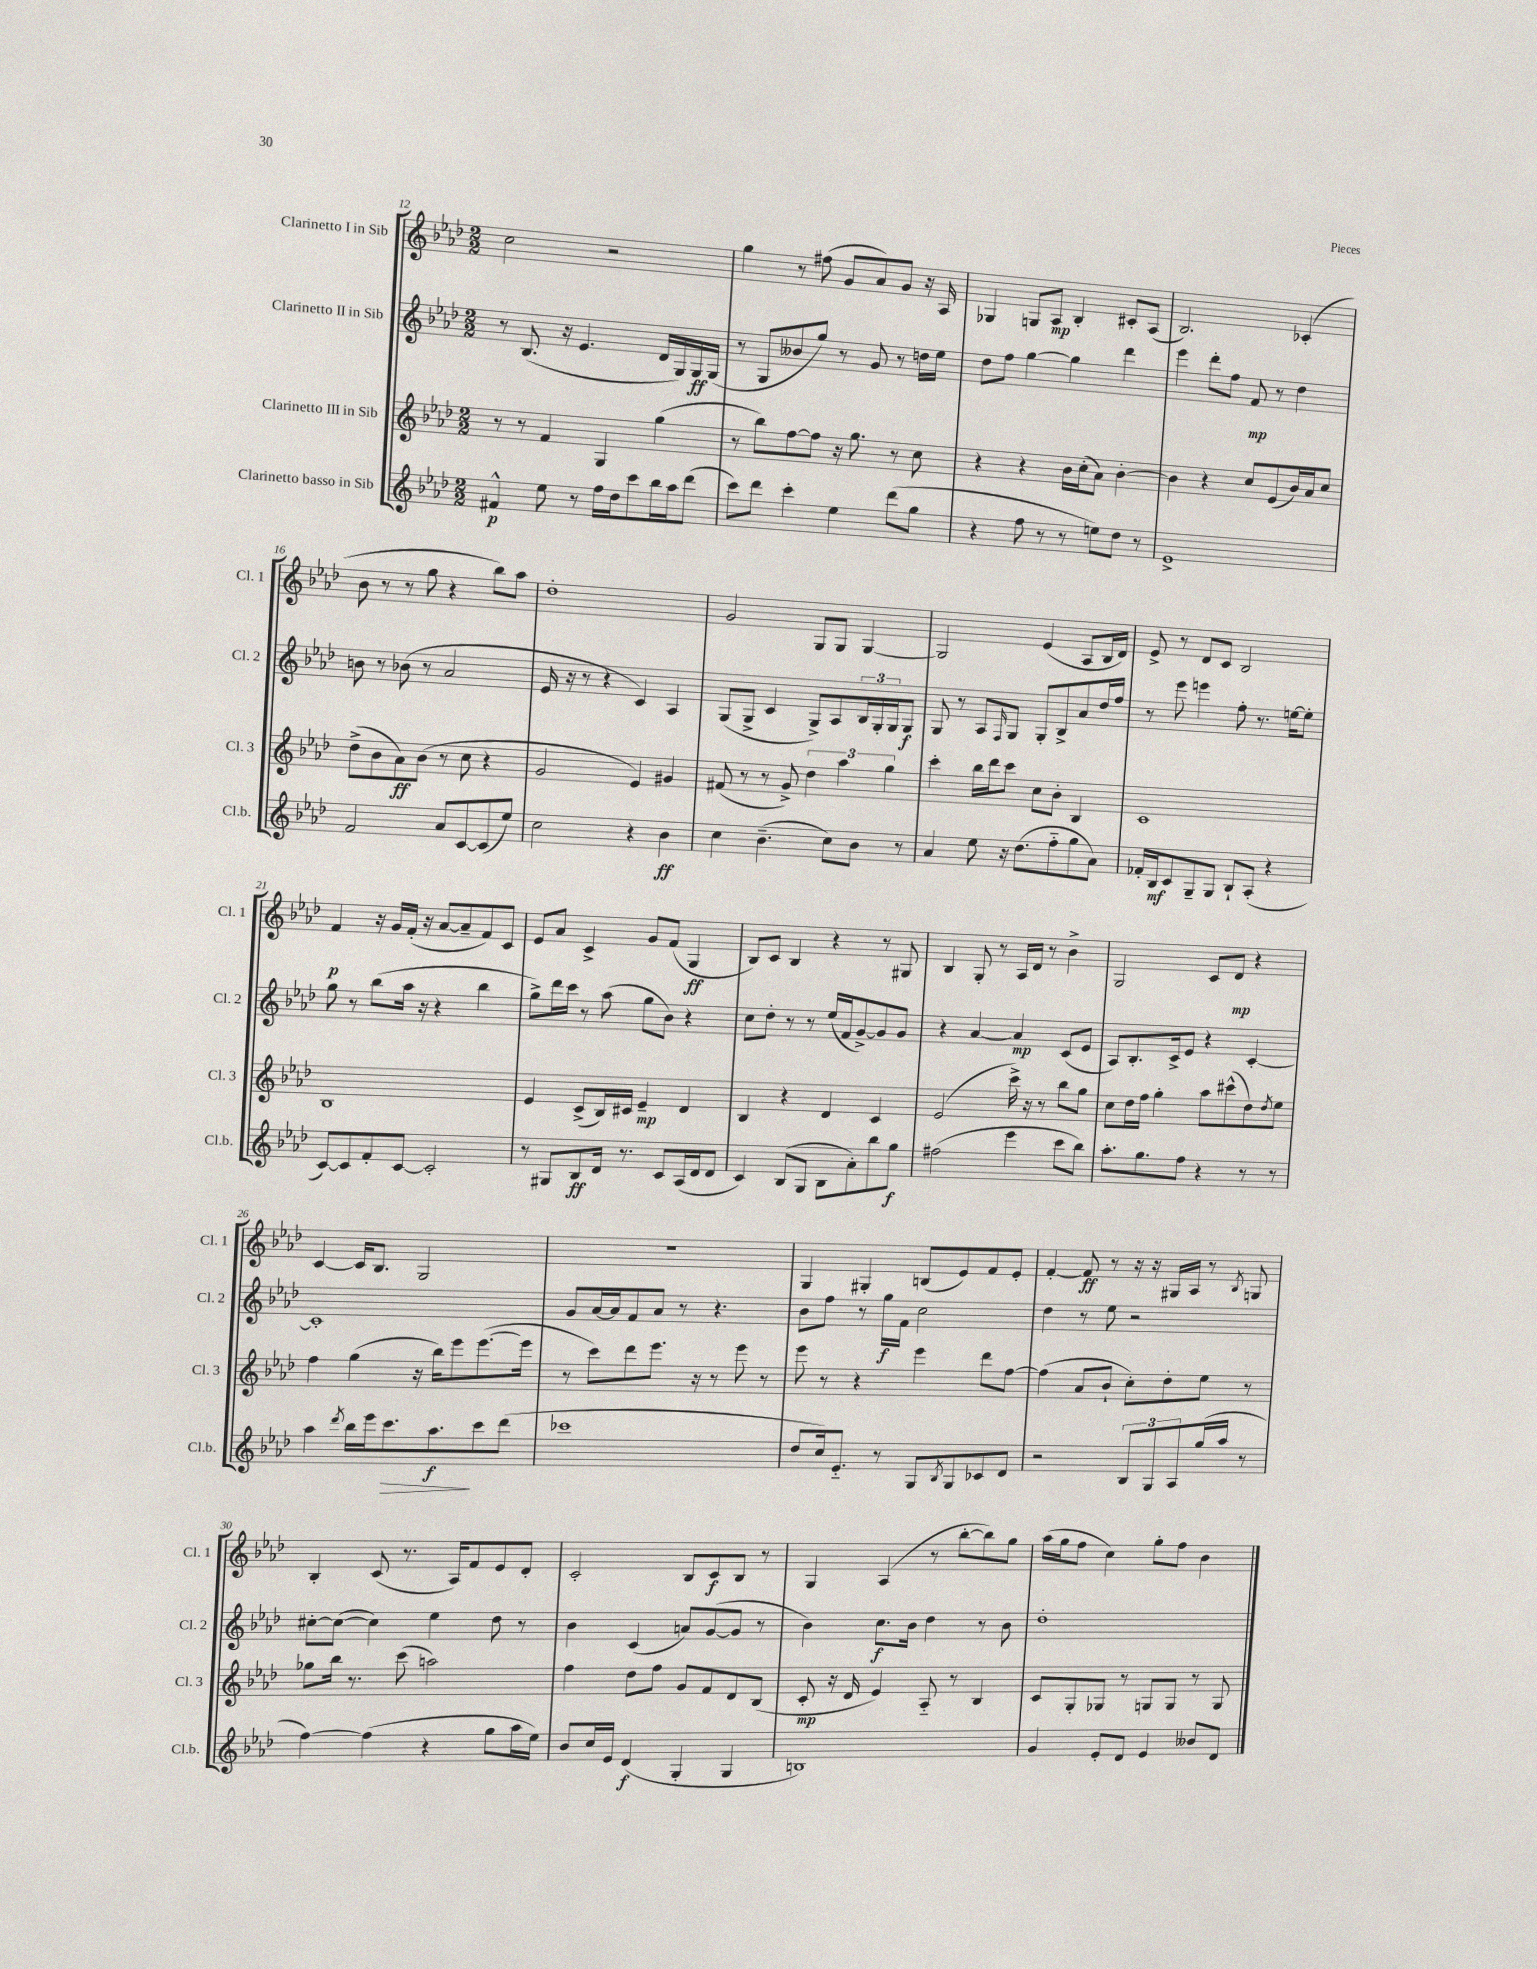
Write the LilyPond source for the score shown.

<<
\new StaffGroup <<
\new Staff = "s0" \with { instrumentName = "Clarinetto I in Sib" shortInstrumentName = "Cl. 1" } {
    \clef treble \key aes \major \numericTimeSignature \time 2/2
    c''2 r2 |
    g''4 r8 fis''8( g'8 aes'8) g'8 r16 aes16 |
    ges4 g8 aes8\mp bes4-. cis'8-. aes8( |
    bes2.) ces'4-.( |
    bes'8 r8 r8 g''8 r4 bes''8) aes''8 |
    des''1-. |
    g'2 g8 g8 g4~ |
    g2 ees'4( aes8 bes16 des'16) |
    ees'8-> r8 des'8 c'8 bes2 |
    f'4\p r16 g'16 f'16-.( r16 aes'8~ aes'8-- f'8) c'8 |
    ees'8 aes'8 c'4-> g'8 f'8( g4\ff |
    bes8) c'8 bes4 r4 r8 gis8 |
    bes4 g8-. r8 aes16 des'16 r8 bes'4-> |
    g2 c'8 des'8\mp r4 |
    c'4~ c'16 bes8. g2 |
    R1 |
    g4 gis4-. b8( ees'8) f'8 ees'8-. |
    f'4~-. f'8\ff r8 r16 r16 gis16 aes16 r8 \acciaccatura { bes8 } g8 |
    bes4-. c'8( r8. aes16) f'8 ees'8 des'8-. |
    c'2-. bes8 c'8\f bes8 r8 |
    g4 aes4( r8 bes''8~-. bes''8) g''8 |
    aes''16( g''16 f''8 c''4) g''8-. f''8 bes'4 \bar "|." |
}
\new Staff = "s1" \with { instrumentName = "Clarinetto II in Sib" shortInstrumentName = "Cl. 2" } {
    \clef treble \key aes \major \numericTimeSignature \time 2/2
    r8 bes8.( r16 ees'4. des'16 g16) g16\ff g16( |
    r8 g8 beses'8 g''8) r8 g'8 r8 d''16 ees''16 |
    des''8 f''8 g''4~ g''4 des'''4 |
    ees'''4 des'''8-. f''8 f'8\mp r8 des''4 |
    b'8 r8 bes'8( r8 aes'2 |
    ees'16 r16 r8 r4 c'4) aes4 |
    g8( g8-> c'4 g8->) aes8 \tuplet 3/2 { bes16 g16-. g16 } g8\f |
    g8 r8 aes8 \grace { f16 } g8 g8-. bes8-> aes'8 des''16 f''16 |
    r8 ees'''8 e'''4 f''8-. r8. e''16~ e''8-. |
    g''8 r8 bes''8( aes''16 r16 r4 bes''4 |
    g''8->) des'''16 c'''16 r8 aes''8( g''8 bes'8) r4 |
    c''8 des''8-. r8 r8 ees''16( f'16 g'8~->) g'8 g'8 |
    r4 aes'4~ aes'4\mp c'8( ees'8 |
    aes8) bes8.-. c'16-> ees'8 r4 c'4~-. |
    c'1-. |
    g'8 aes'16~ aes'16 f'8 aes'8 r8 r4. |
    bes'8 f''8 r8 g''16\f f'16 c''2 |
    des''4 r8 ees''8 r2 |
    cis''8~-. cis''8~( cis''4) ees''4 des''8 r8 |
    bes'4 c'4( a'8) g'8~( g'8 r8 |
    bes'4) c''8.\f bes'16 des''4 r8 bes'8 |
    des''1-. \bar "|." |
}
\new Staff = "s2" \with { instrumentName = "Clarinetto III in Sib" shortInstrumentName = "Cl. 3" } {
    \clef treble \key aes \major \numericTimeSignature \time 2/2
    r8 r8 f'4 g4 g''4( |
    r8 bes''8) f''8~ f''8 r16 g''8. r8 c''8 |
    r4 r4 bes'16 c''16-.( aes'8) bes'4~-. |
    bes'4 r4 c''8 ees'8( bes'16) aes'16 c''8 |
    des''8->( bes'8 aes'8\ff) bes'8( r8 c''8 r4 |
    g'2 ees'4) gis'4 |
    fis'8( r8 r8 g'8->) \tuplet 3/2 { des''4 aes''4 g''4 } |
    c'''4-. bes''16 des'''16 c'''8 c''8 bes'8-. bes4 |
    c'1 |
    bes1 |
    ees'4 c'8->( bes16) cis'16 ees'4--\mp des'4 |
    bes4 r4 des'4 c'4 |
    ees'2( c'''16->) r16 r8 bes''8 g''8 |
    c''8 des''16 f''16 g''4-. aes''8 cis'''8-^( des''8) \acciaccatura { des''8 } ees''8 |
    f''4 g''4( r16 bes''16) ees'''8 ees'''8.~( ees'''16 |
    r8 c'''8) des'''8 ees'''8. r16 r8 ees'''8 r8 |
    ees'''8 r8 r4 ees'''4 des'''8 f''8~ |
    f''4( aes'8 bes'8-! c''8-.) des''8-. ees''8 r8 |
    ges''8 bes''16 r8. c'''8( a''2) |
    f''4 des''8 f''8 g'8 f'8 des'8 bes8( |
    c'8-.\mp r16 des'16 ees'4) aes8-_ r8 bes4 |
    c'8 g8-. ges8 r8 g8 g8 r8 g8 \bar "|." |
}
\new Staff = "s3" \with { instrumentName = "Clarinetto basso in Sib" shortInstrumentName = "Cl.b." } {
    \clef treble \key aes \major \numericTimeSignature \time 2/2
    fis'4-^\p ees''8 r8 f''16 des''16 c'''8 bes''16 aes''16 des'''8( |
    c'''8) des'''8 c'''4-. ees''4 des'''8( g''8 |
    r4 f''8 r8 r8 e''8) des''8 r8 |
    ees'1-> |
    f'2 aes'8 c'8~ c'8( ees''8) |
    c''2 r4 bes'4\ff |
    c''4 bes'4.--( c''8) bes'8 r8 |
    aes'4 ees''8 r16 des''8.( f''8-_ g''8 aes'8) |
    fes'16-. bes16\mf c'8 g8-- g8 bes8-! aes8-.( r4 |
    c'8~) c'8 f'8-. c'8~ c'2-. |
    r8 gis8 bes8\ff des'16 r8. c'8 aes16( des'16 des'8 |
    c'4) bes8( g8 bes8 aes'8-.) bes''8 g''8\f |
    fis''2( ees'''4 c'''8 bes''8) |
    aes''8.-. g''8. f''8 r4 r8 r8 |
    aes''4 \acciaccatura { des'''8 } bes''16 ees'''16 c'''8.\> aes''8.\f\! c'''8 des'''8( |
    ces'''1 |
    des''8 c''16) ees'8.-_ r8 g8 \acciaccatura { bes8 } g8 ces'8 des'8 |
    r2 \tuplet 3/2 { bes8 g8 aes8 } g''16( aes''16 r8 |
    f''4~) f''4( r4 g''8 aes''16 ees''16) |
    bes'8 c''16 ees'16 des'4\f( g4-. g4 |
    b1) |
    g'4 ees'8-. des'8 ees'4 beses'8 des'8 \bar "|." |
}
>>
>>
\layout { \context { \Score currentBarNumber = #12 } }
